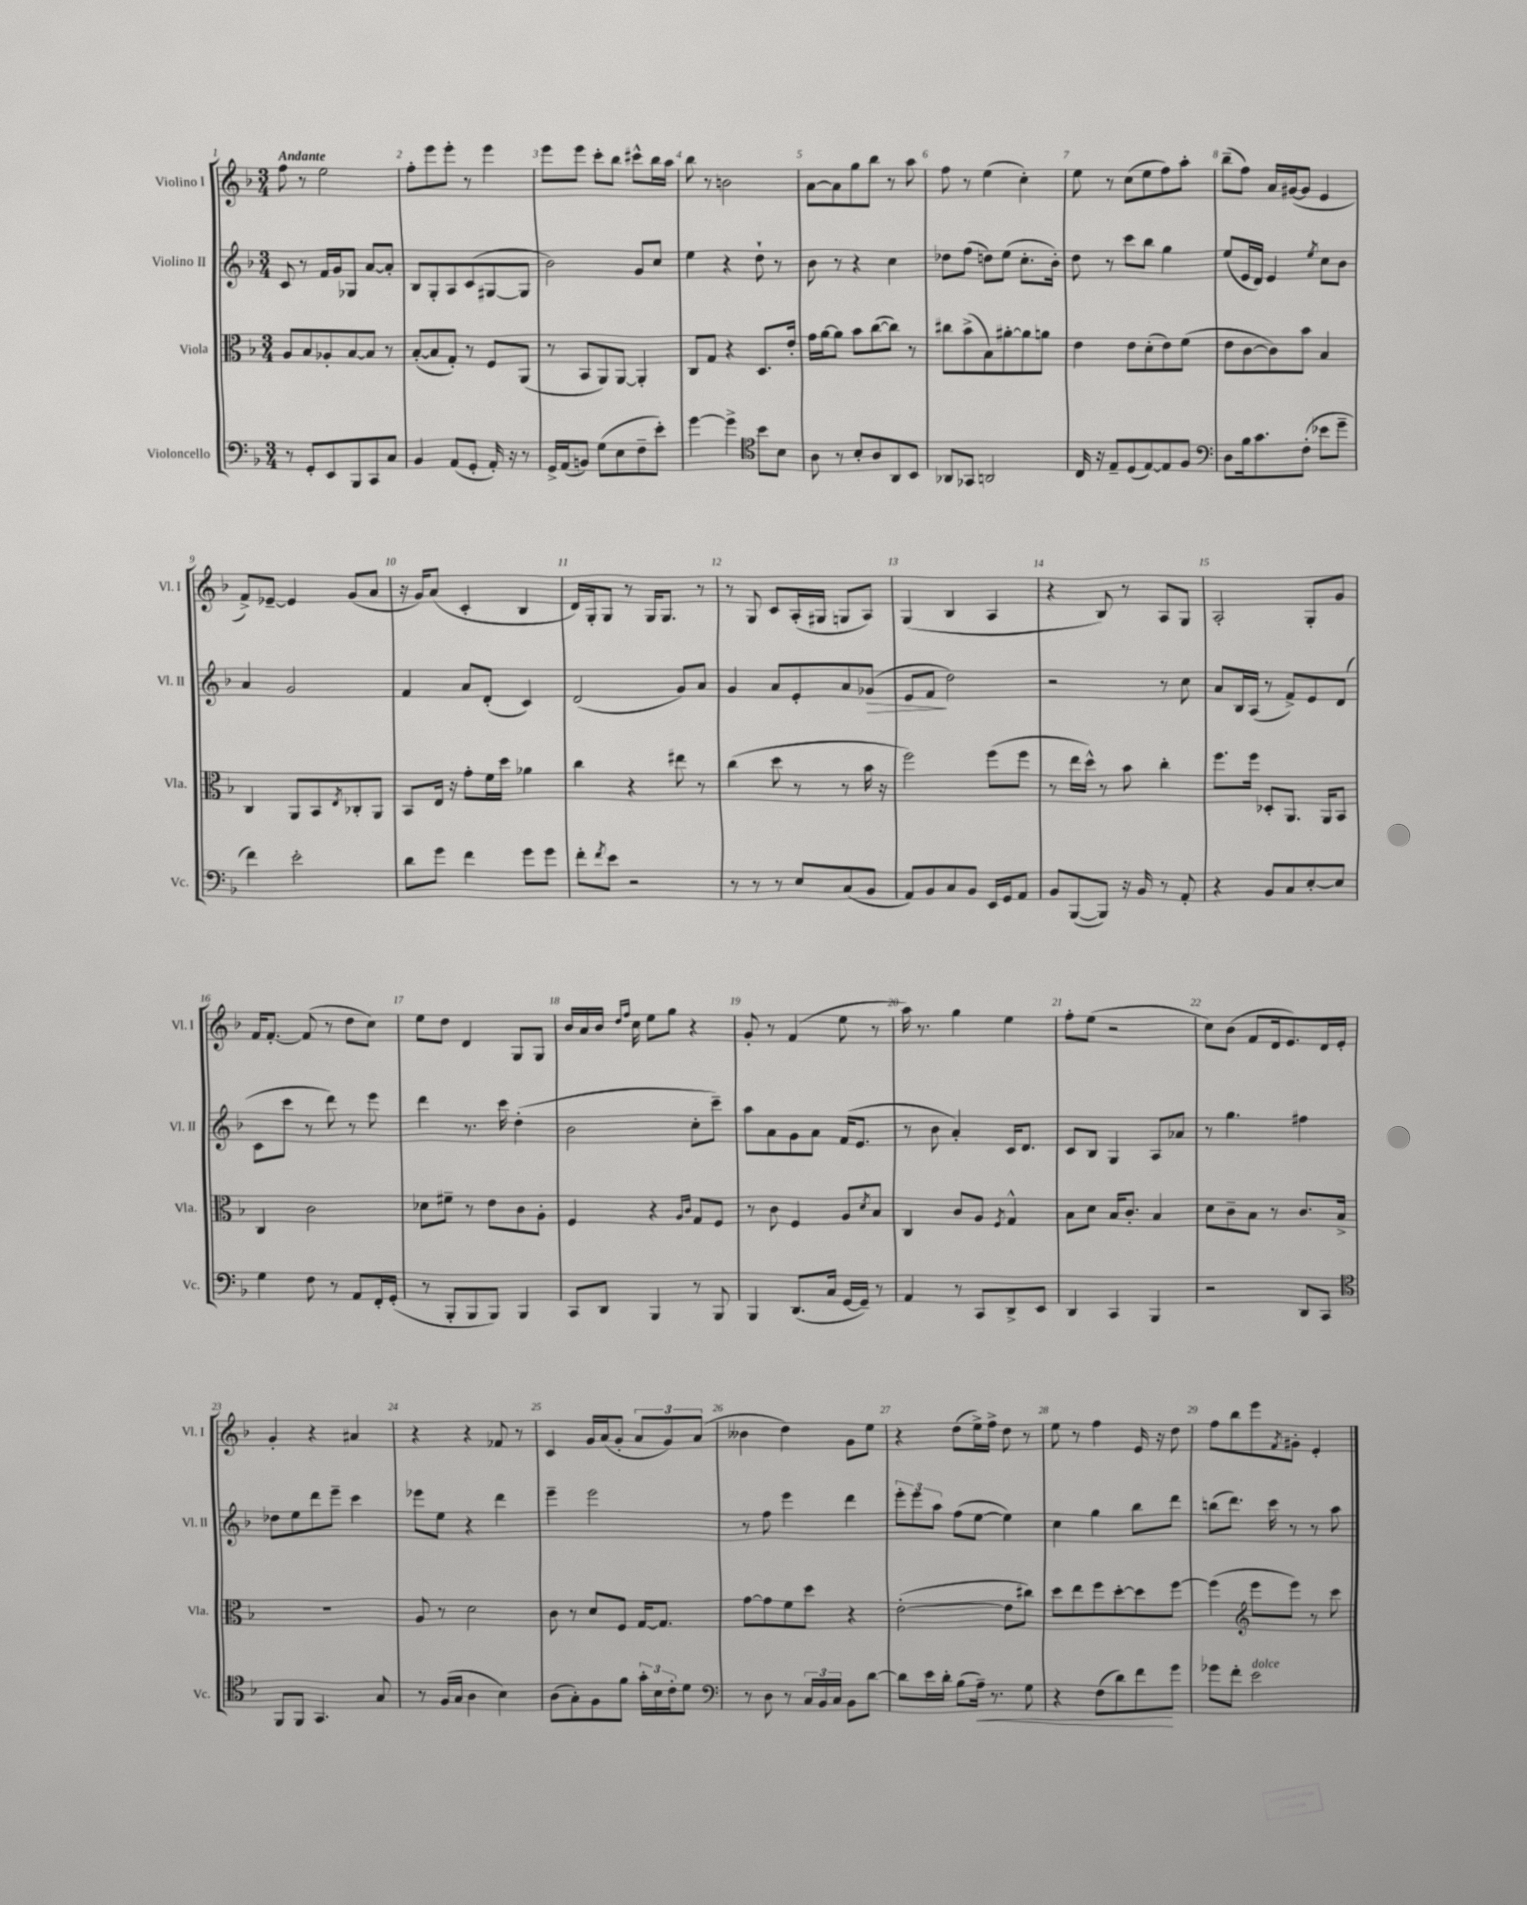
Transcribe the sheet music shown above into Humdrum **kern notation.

**kern	**kern	**kern	**kern
*staff4	*staff3	*staff2	*staff1
*clefF4	*clefC3	*clefG2	*clefG2
*k[b-]	*k[b-]	*k[b-]	*k[b-]
*M3/4	*M3/4	*M3/4	*M3/4
8r	8A	8c	8ff
8GG'	8B-	8r	8r
8EE	8A-'	16f	2ee
.	.	16g	.
8BBB-	[8B-	8G-	.
8CC	8B-]	[8a	.
8C	8r	8a']	.
=	=	=	=
4BB-	([8B-'	8B-	8ff'
.	8B-]	8G'	8eee
(8AA	8G')	8A	8eee'
8GG'	8r	(8c	8r
16AA')	8F	[8G#	4eee
16r	.	.	.
8r	(8AA	8G#]	.
=	=	=	=
16GG^	8r	2b-)	8eee
(16AA	.	.	.
8BB)	8BB-	.	8eee
(8G	8AA)	.	8ccc'
8E	[8AA	.	8bb-
8F~	4AA']	8g	8ccc#^^
8e')	.	8cc	16bb-
.	.	.	16aa
=	=	=	=
[4g	8C	4ee	8bb-
.	8G	.	8r
4g^]	4r	4r	2b
*clefC4	*	*	*
8b-	8.D	8dd`	.
8B-	.	8r	.
.	16e'	.	.
=	=	=	=
8A	16g	8b-	[8a
.	[16a	.	.
8r	8a]	8r	8a]
8B-'	8b-	4r	8gg
8A	([8cc	.	8bb-
8AA	8cc])	4cc	8r
8BB-	8r	.	8aa
=	=	=	=
8AA-	8cc#	8dd-	8ff
8GG-	(8b-^	(8ff	8r
2AA	8B-)	8dd)	(4ee
.	[8a#'	(8ee	.
.	8a#]	8.cc'	4cc')
.	8a	.	.
.	.	16b-')	.
=	=	=	=
16C	4e	8dd	8ee
16r	.	.	.
8E~	.	8r	8r
(8D	8e	8ccc	(8cc
[8E)	(8d'	8bb-	8ee
8E]	8e)	4gg	8ff)
8F	(8f	.	8aa'
=	=	=	=
*clefF4	*	*	*
8D	8e	(8ee	(8bb-~
16B-	[8c	16e	8ff)
8.c	.	16d)	.
.	8c])	4e	16a
.	.	.	([16g#
(8F'	8b-	.	8g#]
.	.	8qee	.
8e-	4B-	8cc	4e
8g~	.	8b-	.
=	=	=	=
4f)	4C	4a	8f^)
.	.	.	[8e-~
2e'	8AA	2g	4e-]
.	8BB-	.	.
.	8qE	.	.
.	8C-'	.	(8g
.	8AA	.	8a
=	=	=	=
8d	8BB-	4f	16r
.	.	.	16g)
8g	16E	.	(8a
.	16r	.	.
4f	8g'	8a	4c'
.	16f	(8d'	.
.	16dd	.	.
8g	4a-	4c)	4B-
8g	.	.	.
=	=	=	=
8f'	4cc	(2d	16d)
.	.	.	16G'
8qf	.	.	.
8e	.	.	8G
2r	4r	.	8r
.	.	.	16G
.	.	.	8.G
.	8ee#	8g)	.
.	8r	8a	8r
=	=	=	=
8r	(4cc	4g	8r
8r	.	.	8G
8r	8dd	8a	8c
8E	8r	8e'	(16A'
.	.	.	16G#
(8C	8r	8a	8G
8BB-	16b-	(8g-	8A)
.	16r	.	.
=	=	=	=
8AA)	2ff)	8e	(4G
8BB-	.	8f	.
8C	.	2dd)	4B-
8BB-	.	.	.
16EE	(8ff	.	4A
16GG	.	.	.
8AA	8ff	.	.
=	=	=	=
8BB-	8r	2r	4r
([8BBB-	16ee	.	.
.	16dd^^)	.	.
8BBB-])	8r	.	8B-)
16r	8b-	.	8r
16BB-	.	.	.
8r	4cc'	8r	8A
8AA'	.	8cc	8G
=	=	=	=
4r	8.ff	8a	2A'
.	.	16B-	.
.	16ff	(16A	.
8BB-	8D-'	8r	.
8C	8.AA	8f^)	.
[8E'	.	8e	8G'
.	16AA	.	.
8E]	8BB-	(8d	8g
=	=	=	=
4G	4C	8c	16f
.	.	.	[8.f'
.	.	8ccc	.
8F	2c	8r	(8f]
8r	.	8ddd)	8r
8AA	.	8r	8dd
16FF'	.	8eee	8cc)
(16GG'	.	.	.
=	=	=	=
8r	8d-	4ddd	8ee
8BBB-'	8f#~	.	8dd
8BBB-	8r	8.r	4d
8BBB-)	8e	.	.
.	.	16ccc	.
4BBB-	8c	(4dd'	8G
.	8A'	.	8G
=	=	=	=
8CC	4F	2b-	16b-
.	.	.	16a
8DD	.	.	16b-
.	.	.	16qqdd
.	.	.	16qqff
.	.	.	16cc
4BBB-	4r	.	8ee
.	.	.	8gg
.	16qqA	.	.
.	16qqc	.	.
8r	8G	8cc'	4r
8BBB-	8F	8ccc~)	.
=	=	=	=
4BBB-	8r	8aa	8g'
.	8c	8a	8r
(8.DD	4F	8g	(4f
.	.	8a	.
16C	.	.	.
[16GG	8A	(16f	8ee
16GG~])	.	8.e	.
.	8qd	.	.
8r	8B-	.	8r
=	=	=	=
4AA	4C	8r	16aa)
.	.	.	8.r
.	.	8b-	.
8r	8c	4a')	4gg
8CC	8A	.	.
.	8qF	.	.
8DD^	4G^^	16c	4ee
.	.	8.d	.
8EE	.	.	.
=	=	=	=
4DD	8B-	8c	8ff'
.	8d	8B-	(8ee
4CC	16B-	4G	2r
.	8.c'	.	.
4BBB-	4B-	8A	.
.	.	8a-	.
=	=	=	=
2r	8d	8r	8cc)
.	8c~	4.gg	(8b-
.	8B-	.	8f
.	8r	.	16d
.	.	.	8.e)
8DD	8.c	4ff#	.
8CC	.	.	16d
.	16B-^	.	16e'
=	=	=	=
*clefC4	*	*	*
8FF	2.r	8dd-	4g'
8FF	.	8ee	.
4.GG	.	8ddd	4r
.	.	8eee~	.
.	.	4ccc	4a#
8G	.	.	.
=	=	=	=
8r	8A	8eee-	4r
(16F	8r	8ee	.
16G	.	.	.
4A	2d	4r	4r
4B-)	.	4ddd	8f-
.	.	.	8r
=	=	=	=
(8A	8c	4eee~	4c
8G')	8r	.	.
8F	8d	2eee	16g
.	.	.	(16a
8f	8F	.	8g'
24g'	[16G	.	12a
24B-	.	.	.
.	8.G]	.	.
24c'	.	.	12g)
8d	.	.	.
.	.	.	(12a
=	=	=	=
*clefF4	*	*	*
8r	[8g	8r	4b--
8D	8g]	8ff	.
8r	8f	4eee	4dd)
24C	8dd	.	.
24BB-	.	.	.
24C	.	.	.
8BB-	4r	4ddd	8g
[8d	.	.	8ee
=	=	=	=
8d]	([2e'	12eee'	4r
.	.	12eee	.
16e	.	.	.
.	.	12aa	.
16d'	.	.	.
(8B-	.	(8ff	(8dd
16A~)	.	[8ee	16ee^)
8.r	.	.	16ff^
.	8e]	4ee])	8dd
8G	8cc#)	.	8r
=	=	=	=
4r	8dd	4cc	8ee
.	8ee	.	8r
(8F	8ff	4gg	4ff
8d)	[8dd'	.	.
8f	8dd]	8bb-	16e
.	.	.	16r
8g	[8ff	8ddd	8dd
=	=	=	=
8g-	(4ff]	(8bb	8ff
8f'	.	8.ddd)	8bb-
*	*clefG2	*	*
2e	8eee	.	8eee
.	.	16ccc	.
.	.	.	8qf
.	8eee)	8r	8g#'
.	8r	8r	4e'
.	8ccc	8aa	.
==	==	==	==
*-	*-	*-	*-
